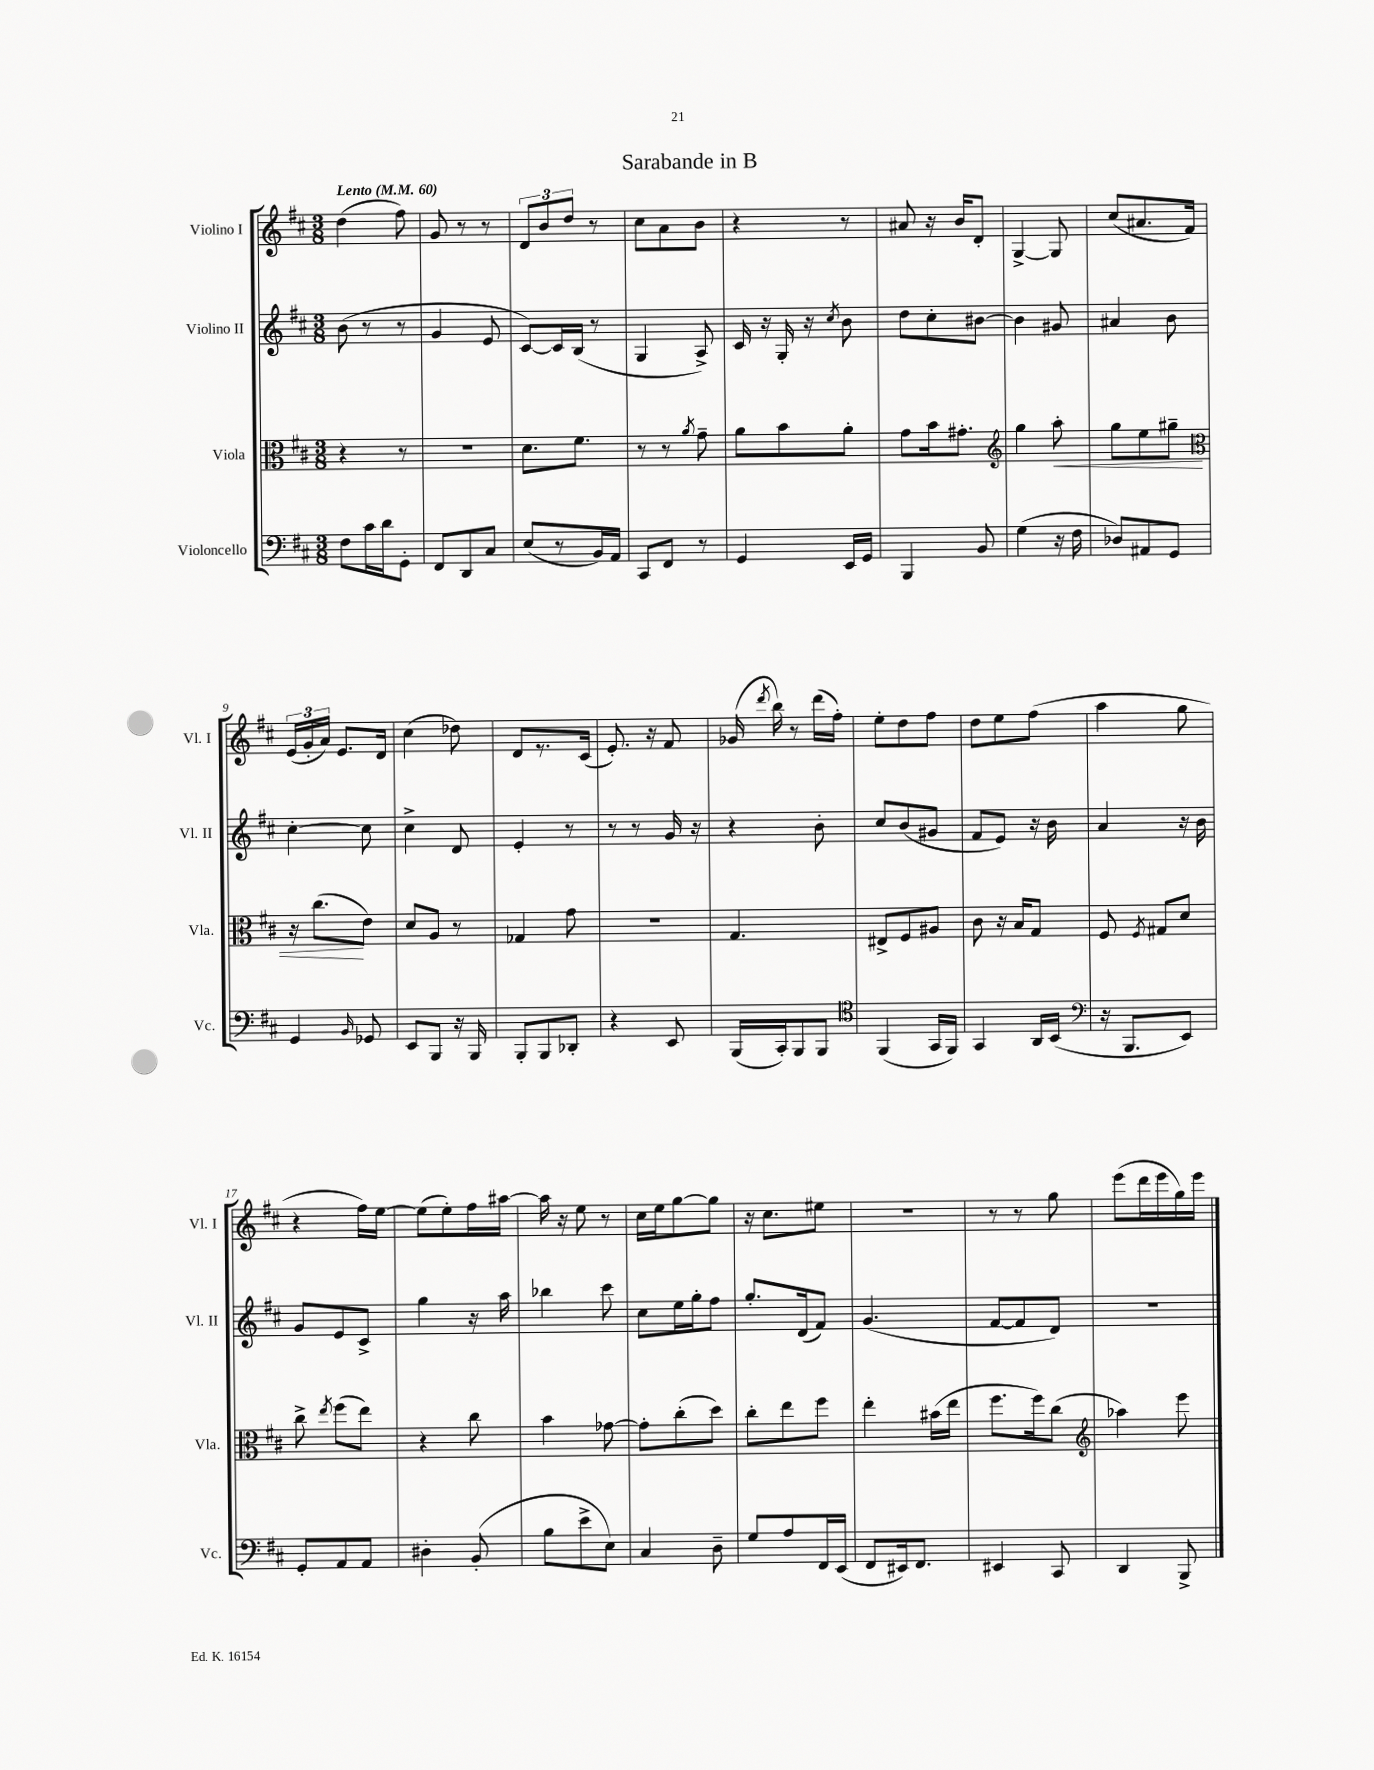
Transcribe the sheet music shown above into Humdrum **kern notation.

**kern	**kern	**dynam	**kern	**kern
*part4	*part3	*part3	*part2	*part1
*staff4	*staff3	*staff3	*staff2	*staff1
*I"Violoncello	*I"Viola	*	*I"Violino II	*I"Violino I
*I'Vc.	*I'Vla.	*	*I'Vl. II	*I'Vl. I
*clefF4	*clefC3	*	*clefG2	*clefG2
*k[f#c#]	*k[f#c#]	*	*k[f#c#]	*k[f#c#]
*M3/8	*M3/8	*	*M3/8	*M3/8
*MM60	*MM60	*	*MM60	*MM60
=1	=1	=1	=1	=1
!	!	!	!	!LO:TX:a:B:t=Lento
8F#\L	4r	.	(8b\	(4dd\
16c#\L	.	.	8r	.
16d\J	.	.	.	.
8GG'\J	8r	.	8r	8ff#\)
=2	=2	=2	=2	=2
8FF#/L	4.r	.	4g/	8g/
8DD/	.	.	.	8r
8C#/J	.	.	8e/	8r
=3	=3	=3	=3	=3
(8E/L	8.d\L	.	[8c#/L)	12d/L
.	.	.	.	12b/
8r	.	.	16c#/L]	.
.	.	.	.	12dd/J
.	8.f#\J	.	(16B/JJ	.
16BB/L)	.	.	8r	8r
16AA/JJ	.	.	.	.
=4	=4	=4	=4	=4
8CC#/L	8r	.	4G/	8cc#\L
8FF#/J	8r	.	.	8a\
.	8qa/	.	.	.
8r	8g~\	.	8A^/)	8b\J
=5	=5	=5	=5	=5
4GG/	8a\L	.	16c#/	4r
.	.	.	16r	.
.	8b\	.	16G'/	.
.	.	.	16r	.
.	.	.	8qcc#/	.
16EE/LL	8a'\J	.	8b\	8r
16GG/JJ	.	.	.	.
=6	=6	=6	=6	=6
4BBB/	8g\L	.	8dd\L	8a#X/
.	16b\k	.	8cc#'\	16r
.	8.g#X'\J	.	.	16b/KL
8BB/	.	.	[8b#X\J	8d'/J
=7	=7	=7	=7	=7
*	*clefG2	*	*	*
(4G\	4gg\	.	4b#\]	[4G^/
!	!	!LO:HP:b	!	!
16r	8aa'\	<	8g#X/	8G/]
16F#\	.	.	.	.
=8	=8	=8	=8	=8
8D-X/L)	8gg\L	.	4a#X/	(8cc#/L
8AA#X/	8ee\	.	.	8.a#X/
8GG/J	8gg#X~\J	.	8b\	.
.	.	.	.	16f#/Jk)
!!LO:LB:g=z
=9	=9	=9	=9	=9
*	*clefC3	*	*	*
4GG/	16r	.	[4cc#'\	(24e/LL
.	.	.	.	24g'/
.	(8.cc#\L	.	.	.
.	.	.	.	24a/JJ)
.	.	.	.	8.e/L
16qqBB/	.	.	.	.
8GG-X/	8e\J)	[	8cc#\]	.
.	.	.	.	16d/Jk
=10	=10	=10	=10	=10
8EE/L	8d/L	.	4cc#^\	(4cc#\
8BBB/J	8A/J	.	.	.
16r	8r	.	8d/	8dd-X\)
16BBB/	.	.	.	.
=11	=11	=11	=11	=11
8BBB'/L	4G-X/	.	4e'/	8d/L
8BBB/	.	.	.	8.r
8DD-X'/J	8g\	.	8r	.
.	.	.	.	(16c#/Jk
=12	=12	=12	=12	=12
4r	4.r	.	8r	8.e'/)
.	.	.	8r	.
.	.	.	.	16r
8EE/	.	.	16g/	8f#/
.	.	.	16r	.
=13	=13	=13	=13	=13
(16BBB/LL	4.G/	.	4r	(16g-X/
.	.	.	.	8qddd/
16CC#'/J)	.	.	.	16bb\)
8BBB/	.	.	.	8r
8BBB/J	.	.	8b'\	(16ddd\LL
.	.	.	.	16ff#'\JJ)
=14	=14	=14	=14	=14
*clefC4	*	*	*	*
(4FF#/	8E#X^/L	.	8cc#/L	8ee'\L
.	8F#/	.	(8b/	8dd\
16GG/LL	8A#X/J	.	8g#X/J	8ff#\J
16FF#/JJ)	.	.	.	.
=15	=15	=15	=15	=15
4GG/	8c#\	.	8f#/L	8dd\L
.	16r	.	8e/J)	8ee\
.	16B/KL	.	.	.
16AA/LL	8G/J	.	16r	(8ff#\J
(16BB/JJ	.	.	16b\	.
=16	=16	=16	=16	=16
*clefF4	*	*	*	*
16r	8F#/	.	4a/	4aa\
8.BBB/L	.	.	.	.
.	8qF#/	.	.	.
.	8G#X/L	.	.	.
8EE/J)	8d/J	.	16r	8gg\
.	.	.	16b\	.
!!LO:LB:g=z
=17	=17	=17	=17	=17
8GG'/L	8cc#^\	.	8g/L	4r
.	8qee/	.	.	.
8AA/	(8ff#\L	.	8e/	.
8AA/J	8ee\J)	.	8c#^/J	16ff#\LL)
.	.	.	.	[16ee\JJ
=18	=18	=18	=18	=18
4D#X'\	4r	.	4gg\	(8ee\L]
.	.	.	.	8ee'\)
(8BB'/	8cc#\	.	16r	16ff#\L
.	.	.	16aa\	[16aa#X\JJ
=19	=19	=19	=19	=19
8B\L	4b\	.	4bb-X\	16aa#\]
.	.	.	.	16r
8e^\	.	.	.	8ee\
8E\J)	[8g-X\	.	8ccc#\	8r
=20	=20	=20	=20	=20
4C#/	8g-'\L]	.	8cc#\L	16cc#\LL
.	.	.	.	16ee\J
.	(8cc#'\	.	16ee\L	[8gg\
.	.	.	16gg'\J	.
8D~\	8dd\J)	.	8ff#\J	8gg\J]
=21	=21	=21	=21	=21
8G/L	8cc#'\L	.	8.gg'/L	16r
.	.	.	.	8.cc#\L
8A/	8ee\	.	.	.
.	.	.	(16d/k	.
16FF#/L	8ff#\J	.	8f#/J)	8ee#X\J
(16EE/JJ	.	.	.	.
=22	=22	=22	=22	=22
8FF#/L	4ee'\	.	(4.g/	4.r
16EE#X/k)	.	.	.	.
8.FF#/J	.	.	.	.
.	(16b#X\LL	.	.	.
.	16ee\JJ	.	.	.
=23	=23	=23	=23	=23
4EE#X/	8.ff#\L	.	[8f#/L	8r
.	.	.	8f#/]	8r
.	16ff#\k)	.	.	.
8CC#/	(8cc#\J	.	8d/J)	8gg\
=24	=24	=24	=24	=24
*	*clefG2	*	*	*
4DD/	4aa-X\)	.	4.r	(8eee\L
.	.	.	.	16ddd\L
.	.	.	.	16eee\
8BBB^/	8eee\	.	.	16gg\)
.	.	.	.	16eee\JJ
==	==	==	==	==
*-	*-	*-	*-	*-
